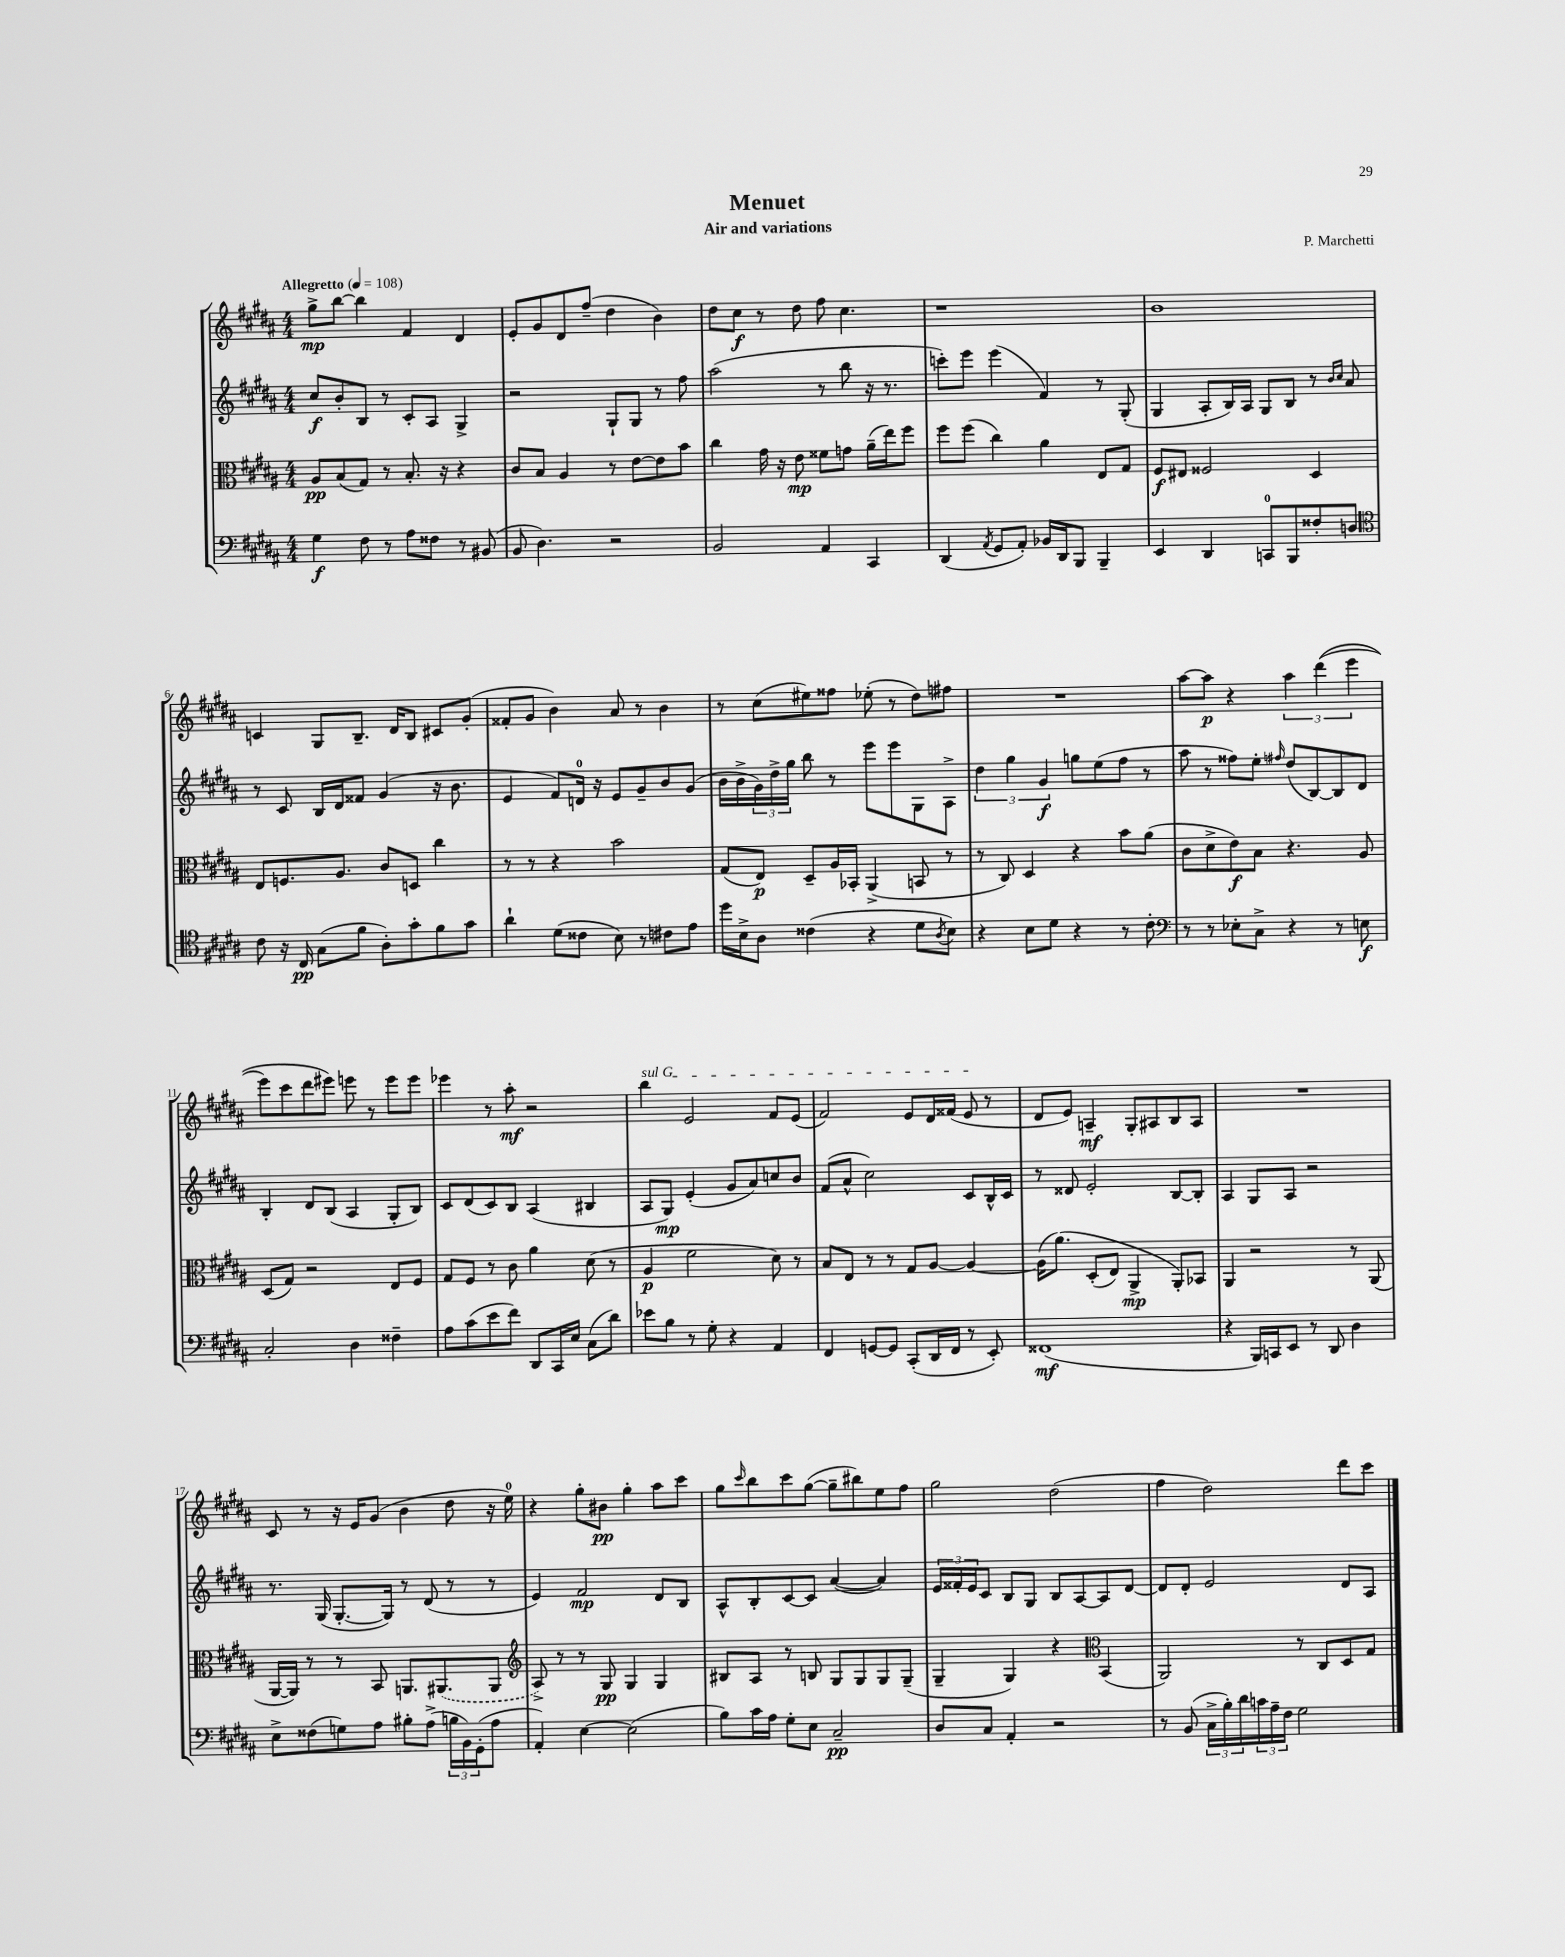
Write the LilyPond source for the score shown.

\header { title = "Menuet" composer = "P. Marchetti" subtitle = "Air and variations" }
<<
\new StaffGroup <<
\new Staff = "s0" {
    \clef treble \key b \major \numericTimeSignature \time 4/4 \tempo "Allegretto" 4 = 108
    gis''8->\mp b''8~ b''4 fis'4 dis'4 |
    e'8-. gis'8 dis'8 fis''8--( dis''4 b'4) |
    dis''8 cis''8\f r8 dis''8 fis''8 cis''4. |
    r1 |
    b'1 |
    c'4 gis8 b8.-- dis'16 b8 cis'8 gis'8-.( |
    fisis'8-. gis'8 b'4) ais'8 r8 b'4 |
    r8 cis''8( eis''8) fisis''8 ees''8-.( r8 dis''8) fis''8 |
    R1 |
    ais''8~ ais''8\p r4 \tuplet 3/2 { ais''4 dis'''4(\( e'''4 } |
    e'''8) cis'''8 dis'''8 eis'''8\) e'''8 r8 e'''8 e'''8 |
    ees'''4 r8 ais''8-.\mf r2 |
    \once \override TextSpanner.bound-details.left.text = \markup { \italic "sul G" } b''4\startTextSpan e'2 fis'8 e'8( |
    fis'2) e'8 dis'16 fisis'16( e'8\stopTextSpan r8 |
    dis'8 e'8) a4--\mf gis8-. ais8 b8 ais8 |
    R1 |
    cis'8 r8 r16 e'16 gis'8( b'4 dis''8 r16 e''16-0) |
    r4 gis''8-. bis'8\pp gis''4-. ais''8 cis'''8 |
    gis''8 \grace { cis'''16 } b''8 cis'''8 gis''8~( gis''8-- bis''8) e''8 fis''8 |
    gis''2 dis''2( |
    fis''4 dis''2) dis'''8 cis'''8 \bar "|." |
}
\new Staff = "s1" {
    \clef treble \key b \major \numericTimeSignature \time 4/4
    cis''8\f b'8-. b8 r8 cis'8-. ais8 gis4-> |
    r2 gis8-! gis8 r8 fis''8 |
    ais''2( r8 b''8 r16 r8. |
    c'''8-.) e'''8 e'''4( fis'4) r8 gis8-.( |
    gis4 ais8-. b16) ais16 gis8 b8 r8 \grace { b'16 cis''16 } ais'8 |
    r8 cis'8 b16 dis'16 fisis'8 gis'4( r16 b'8. |
    e'4 fis'8) d'16-0 r16 e'8 gis'8-- b'8 gis'8( |
    b'16 b'16-> \tuplet 3/2 { gis'16) dis''16-> gis''16 } b''8 r8 e'''8 e'''8 gis8 ais8-> |
    \tuplet 3/2 { dis''4 gis''4 gis'4\f } g''8 e''8( fis''8 r8 |
    ais''8 r8 fisis''8) e''8-. \grace { fis''16 } dis''8( b8~) b8 dis'8 |
    b4-. dis'8 b8( ais4 gis8-. b8) |
    cis'8 dis'8( cis'8) b8 ais4( bis4 |
    ais8 gis8\mp) e'4-.( gis'8 ais'8) c''8 b'8 |
    fis'8( ais'8-^ cis''2) cis'8 b16-^ cis'16 |
    r8 disis'8 e'2-. b8~ b8-. |
    ais4 gis8 ais8 r2 |
    r8. gis16( gis8.~-. gis16) r8 dis'8( r8 r8 |
    e'4) fis'2\mp dis'8 b8 |
    ais8-^ b8-. cis'8~ cis'8 ais'4~( ais'4) |
    \tuplet 3/2 { e'16 fisis'16-. e'16 } cis'8 b8 gis8 b8 ais8~ ais8 dis'8~ |
    dis'8 dis'8-. e'2 dis'8 ais8 \bar "|." |
}
\new Staff = "s2" {
    \clef alto \key b \major \numericTimeSignature \time 4/4
    ais8\pp b8( gis8) r8 b8.-. r16 r4 |
    cis'8 b8 ais4 r8 e'8~ e'8 b'8 |
    cis''4 gis'16 r16 e'8\mp fisis'8 g'8 ais'16--( e''16) fis''8 |
    fis''8 fis''8( cis''4) ais'4 e8 gis8 |
    fis8\f eis8 fisis2 dis4 |
    e8 f8. ais8. cis'8 d8 cis''4 |
    r8 r8 r4 b'2 |
    gis8( e8\p) dis8-- ais16 bes,16-. ais,4->( b,8 r8 |
    r8 cis8) dis4 r4 b'8 ais'8( |
    cis'8 dis'8-> e'8\f) b8 r4. ais8 |
    dis8( gis8) r2 e8 fis8 |
    gis8 fis8 r8 cis'8 ais'4 dis'8( r8 |
    ais4\p fis'2 dis'8) r8 |
    b8 e8 r8 r8 gis8 ais8~ ais4~ |
    ais16( ais'8.)\( dis8-.( e8) ais,4->\mp ais,8-.\) bes,8 |
    ais,4 r2 r8 ais,8( |
    ais,16~ ais,16) r8 r8 b,8 a,8. \once \slurDashed ais,8.( ais,8 |
    \clef treble ais8->) r8 r8 gis8\pp gis4 gis4 |
    bis8 ais8 r8 b8 gis8 gis8 gis8 gis8--( |
    gis4-- gis4) r4 \clef alto b,4( |
    ais,2) r8 cis8 dis8 gis8 \bar "|." |
}
\new Staff = "s3" {
    \clef bass \key b \major \numericTimeSignature \time 4/4
    gis4\f fis8 r8 ais8 fisis8 r8 bis,8( |
    b,8 dis4.) r2 |
    b,2 ais,4 cis,4 |
    dis,4( \acciaccatura { ais,8 } gis,8 ais,8-.) bes,16 dis,16 b,,8 b,,4-- |
    e,4 dis,4 c,8-0 b,,8 fisis8-. d8 |
    \clef tenor cis'8 r16 cis16\pp gis8( fis'8 ais8-.) gis'8-. fis'8 gis'8 |
    ais'4-! dis'8( cisis'8 b8) r8 cis'8 e'8 |
    dis''16 b16-> ais8 cisis'4( r4 dis'8 \acciaccatura { ais8 } b8) |
    r4 b8 dis'8 r4 r8 cis'8-. |
    \clef bass r8 r8 ees8-. cis8-> r4 r8 e8\f |
    cis2-. dis4 fisis4-- |
    ais8 cis'8( e'8 fis'8) dis,8 cis,16 e16 cis8( dis'8) |
    ees'8 b8 r8 gis8-. r4 ais,4 |
    fis,4 g,8~ g,8 cis,8-.( dis,16 fis,16 r8 e,8-.) |
    fisis,1\mf( |
    r4 b,,16) c,16 e,8 r8 dis,8 dis4 |
    e8-> fisis8( g8) ais8 bis8-. ais8->( \tuplet 3/2 { b16 b,16) gis,16-.( } ais8 |
    ais,4-.) e4~ e2( |
    b8) cis'16 ais16 gis8-. e8 cis2--\pp |
    dis8 cis8 ais,4-. r2 |
    r8 b,8( \tuplet 3/2 { cis16-> b16-.) dis'16 } \tuplet 3/2 { c'16 ais16-- fis16 } gis2 \bar "|." |
}
>>
>>
